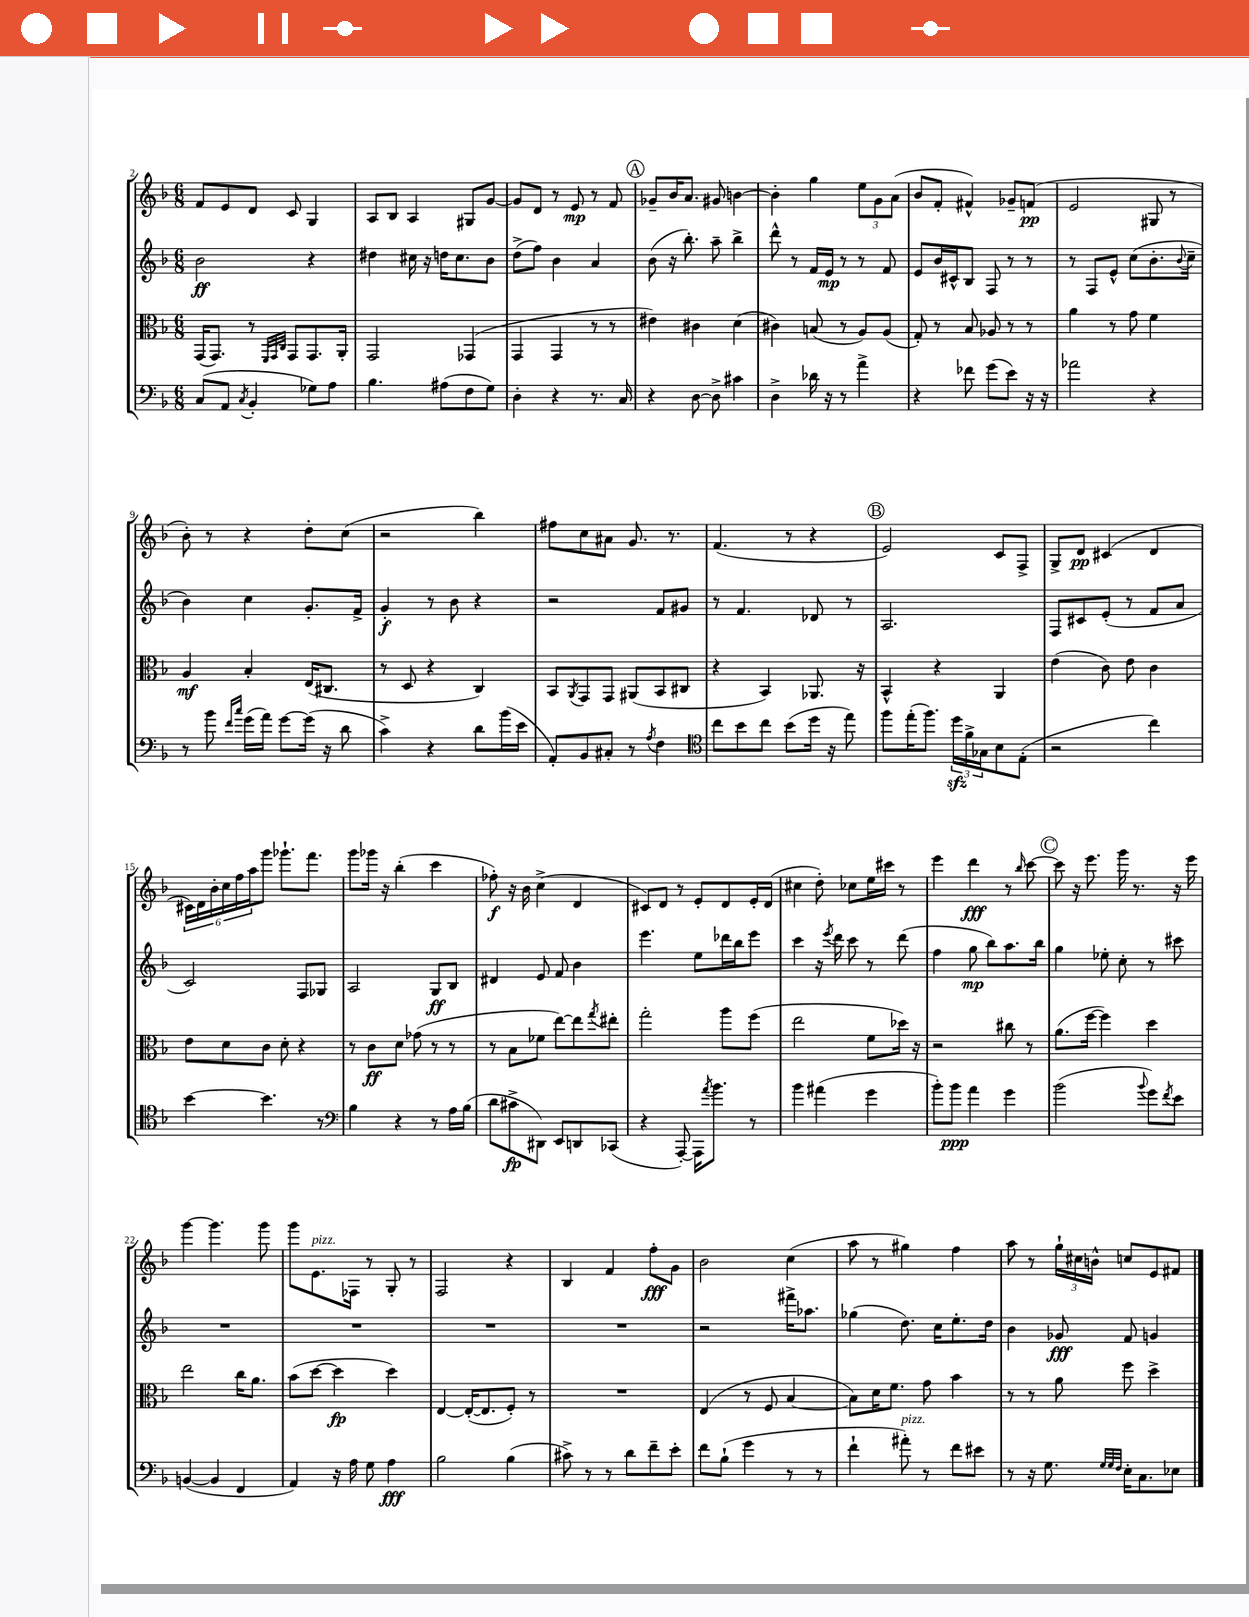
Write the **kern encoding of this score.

**kern	**kern	**kern	**kern
*staff4	*staff3	*staff2	*staff1
*clefF4	*clefC3	*clefG2	*clefG2
*k[b-]	*k[b-]	*k[b-]	*k[b-]
*M6/8	*M6/8	*M6/8	*M6/8
(8C/L	(16GG/LK	2b-\	8f/L
.	8.GG/J)	.	.
8AA/J	.	.	8e/
8qC/	.	.	.
4BB-'/	8r	.	8d/J
.	32qqFF/LLL	.	.
.	32qqGG/	.	.
.	32qqC/JJJ	.	.
.	8GG/L	.	8c/
8G-\L)	8.GG/	4r	4G/
8A\J	.	.	.
.	16AA'/Jk	.	.
=	=	=	=
4.B-\	2GG/	4dd#\	8A/L
.	.	.	8B-/J
.	.	16cc#\	4A/
.	.	16r	.
(8A#\L	.	16dd\LK	.
.	.	8.cc#\	.
8F\	(4GG-/	.	8G#/L
8G\J)	.	8b-\J	[8g/J
=	=	=	=
4D'\	4GG/	(8dd^\L	8g/]L
.	.	8ff\J)	8d/J
4r	4GG/	4b-\	8r
.	.	.	8e/
8.r	8r	4a/	8r
.	8r	.	8f/
16C/	.	.	.
=	=	=	=
4r	4e#\)	(8b-\	8g-~/L
.	.	16r	16b-/K
.	.	8.bb-'\)	8.a/J
[8D\	4c#\	.	.
8D^\]	.	8aa~\	8g#/
4c#\	(4d\	4bb-^\	[4b\
=	=	=	=
4D^\	4c#\)	8ddd^^\	4b'\]
.	.	8r	.
16d-\	(8B/	16f/LL	4gg\
16r	.	16e/JJ	.
8r	8r	8r	.
4a^\	8A/L)	8r	12ee\L
.	.	.	12g\
.	(8A/J	8f/	.
.	.	.	(12a\J
=	=	=	=
4r	8G'/)	8e/L	8b-/L
.	8r	16b-/L	8f'/J
.	.	16c#^^/J	.
8f-\	8B-/	8B-/J	4f#^^/)
(8g\L	8A-/	8F/	.
8e\J)	8r	8r	8g-~/L
16r	8r	8r	(8f/J
16r	.	.	.
=	=	=	=
2a-\	4a\	8r	2e/
.	.	8F/L	.
.	8r	8e^^/J	.
.	8g\	(8cc\L	.
4r	4f\	8.b-'\	8G#/
.	.	.	8r
.	.	8qqb-/	.
.	.	16cc~\Jk	.
=	=	=	=
8r	4A/	4b-\)	8b-'\)
8b-\	.	.	8r
16qqf/LL	.	.	.
16qqcc/JJ	.	.	.
(16g\LL	4B-'/	4cc\	4r
16a\JJ)	.	.	.
[8g\L	.	.	.
(16g\]Jk	(16E/LK	8.g'/L	8dd'\L
16r	8.C#/J	.	.
8d\	.	.	(8cc\J
.	.	16f^/Jk	.
=	=	=	=
4c^\)	8r	4g'/	2r
.	8D/	.	.
4r	4r	8r	.
.	.	8b-\	.
8d\L	4C/)	4r	4bb-\)
(16b-\L	.	.	.
16e\JJ	.	.	.
=	=	=	=
8AA'/L)	8BB-/L	2r	8ff#\L
.	8qAA/	.	.
8BB-/	8GG/	.	8cc\
8C#'/J	8GG/J	.	8a#\J
8r	(8AA#/L	.	8.g/
8qA/	.	.	.
4F\	8BB-/	8f/L	.
.	.	.	8.r
.	8C#/J	8g#/J	.
=	=	=	=
*clefC4	*	*	*
8cc\L	4r	8r	(4.f/
8b-\	.	4.f/	.
8cc\J	4BB-/)	.	.
(8b-\L	.	.	8r
16dd\Jk	8.AA-/	8d-/	4r
16r	.	.	.
8ee\)	.	8r	.
.	16r	.	.
=	=	=	=
8ff\L	4BB-^^/	2.A/	2e/)
(16ee'\K	.	.	.
8.ff\J)	.	.	.
.	4r	.	.
24dd\LL	.	.	.
24f^\	.	.	.
24G-\J	.	.	.
8B-\	4AA/	.	8c/L
(8E'\J	.	.	8F^/J
=	=	=	=
2r	(4e\	8F/L	8G^/L
.	.	8c#/	8d/J
.	8c\)	(8e'/J	(4c#/
.	8e\	8r	.
4cc\)	4c\	8f/L	4d/
.	.	8a/J	.
=	=	=	=
[4b-\	8e\L	2c/)	24c#\LL)
.	.	.	24d\
.	.	.	24b-'\
.	8d\	.	24cc\
.	.	.	24ff\
.	.	.	24aa\J
4.b-\]	8c\J	.	8ggg\J
.	8d'\	.	8.ggg-`\L
.	4r	8F/L	.
.	.	.	8.fff\J
8r	.	8G-/J	.
=	=	=	=
*clefF4	*	*	*
4B-\	8r	2A/	8ggg\L
.	8c\L	.	16ggg-\Jk
.	.	.	16r
4r	8d\J	.	(4bb-'\
.	(8g-\	.	.
8r	8r	8G/L	4ccc\
16A\LL	8r	8B-/J	.
(16B-\JJ	.	.	.
=	=	=	=
8d\L	8r	4d#/	8ff-'\)
8c#^\	8B-\L	.	16r
.	.	.	16b-\
8DD#\J)	8f-\J	8e/	(4cc^\
8EE/L	[8ee\L)	8f/	.
8DD/	8ee\]	4b-\	4d/
.	8qgg/	.	.
(8CC-/J	8ee#'\J	.	.
=	=	=	=
4r	2gg'\	4.eee\	8c#/L)
.	.	.	8d/J
[8AAA'/)	.	.	8r
16AAA\]LK	.	8ee\L	8e'/L
8qa/	.	.	.
8.b-\J	.	.	.
.	8aa\L	16ddd-\L	8d/
.	.	16bb-\J	.
8r	(8ff\J	8eee\J	16e'/L
.	.	.	(16d/JJ
=	=	=	=
4b-\	2ee\	4ccc\	4cc#\
(4a#\	.	16r	8dd'\)
.	.	8qeee/	.
.	.	16ddd\	.
.	.	8ccc\	8cc-\L
4g\	8f\L	8r	16ee\L
.	.	.	16ccc#\JJ
.	16dd-\Jk)	(8ddd\	8r
.	16r	.	.
=	=	=	=
8b-'\L)	2r	4ff\	4eee\
8b-\J	.	.	.
4a\	.	8gg\	4ddd\
.	.	8bb-\L)	.
4g\	8cc#\	8.aa\	8r
.	.	.	16qqbb-/
.	8r	.	[8ccc\
.	.	16bb-\Jk	.
=	=	=	=
(2b-\	(8.a\L	4gg\	8ccc\]
.	.	.	16r
.	[16ff\Jk	.	8.eee\
.	4ff\])	8ee-'\	.
.	.	8cc'\	16ggg\
.	.	.	8.r
8qqb-/	.	.	.
8g\L)	4dd\	8r	.
8qf/	.	.	.
8e\J	.	8ccc#\	16r
.	.	.	16eee\
=	=	=	=
([4BB/	2ee\	2.r	[4ggg\
4BB/]	.	.	4.ggg\]
4FF/	16cc\LK	.	.
.	8.a\J	.	.
.	.	.	8ggg\
=	=	=	=
4AA/)	(8b-\L	2.r	8ggg\L
.	[8dd\J	.	8.e\
16r	4dd\]	.	.
16A\	.	.	16F-\Jk
8G\	.	.	8r
4A\	4dd\)	.	8G'/
.	.	.	8r
=	=	=	=
2B-\	[4E/	2.r	2F/
.	(16E'/_LK	.	.
.	8.E/]	.	.
(4B-\	8F'/J)	.	4r
.	8r	.	.
=	=	=	=
8c#^\)	2.r	2.r	4B-/
8r	.	.	.
8r	.	.	4f/
8d\L	.	.	.
8f~\	.	.	8ff'\L
8e'\J	.	.	8g\J
=	=	=	=
8f\L	(4E/	2r	2b-\
(8B-`\J	.	.	.
4g\	8r	.	.
.	8F/	.	.
8r	[4B-/	16fff#^\LK	(4cc\
.	.	8.aa-\J	.
8r	.	.	.
=	=	=	=
4f`\	8B-\]L)	(4gg-\	8aa\
.	16d\K	.	8r
.	8.f\J	.	.
8a#'\)	.	8.dd\)	4gg#\)
8r	8g\	.	.
.	.	16cc\LK	.
8f\L	4b-\	8.ee'\	4ff\
8e#\J	.	.	.
.	.	16dd\Jk	.
=	=	=	=
8r	8r	4b-\	8aa\
16r	8r	.	8r
8.G\	.	.	.
.	8a\	8g-/	24gg`\LL
.	.	.	24cc#\
.	.	.	24b^^\JJ
32qqG/LLL	.	.	.
32qqG/	.	.	.
32qqF/JJJ	.	.	.
16E'\LK	8ff\	8f/	8cc/L
8.C\	.	.	.
.	4dd^\	4g/	8e/
8E-\J	.	.	8f#/J
==	==	==	==
*-	*-	*-	*-
